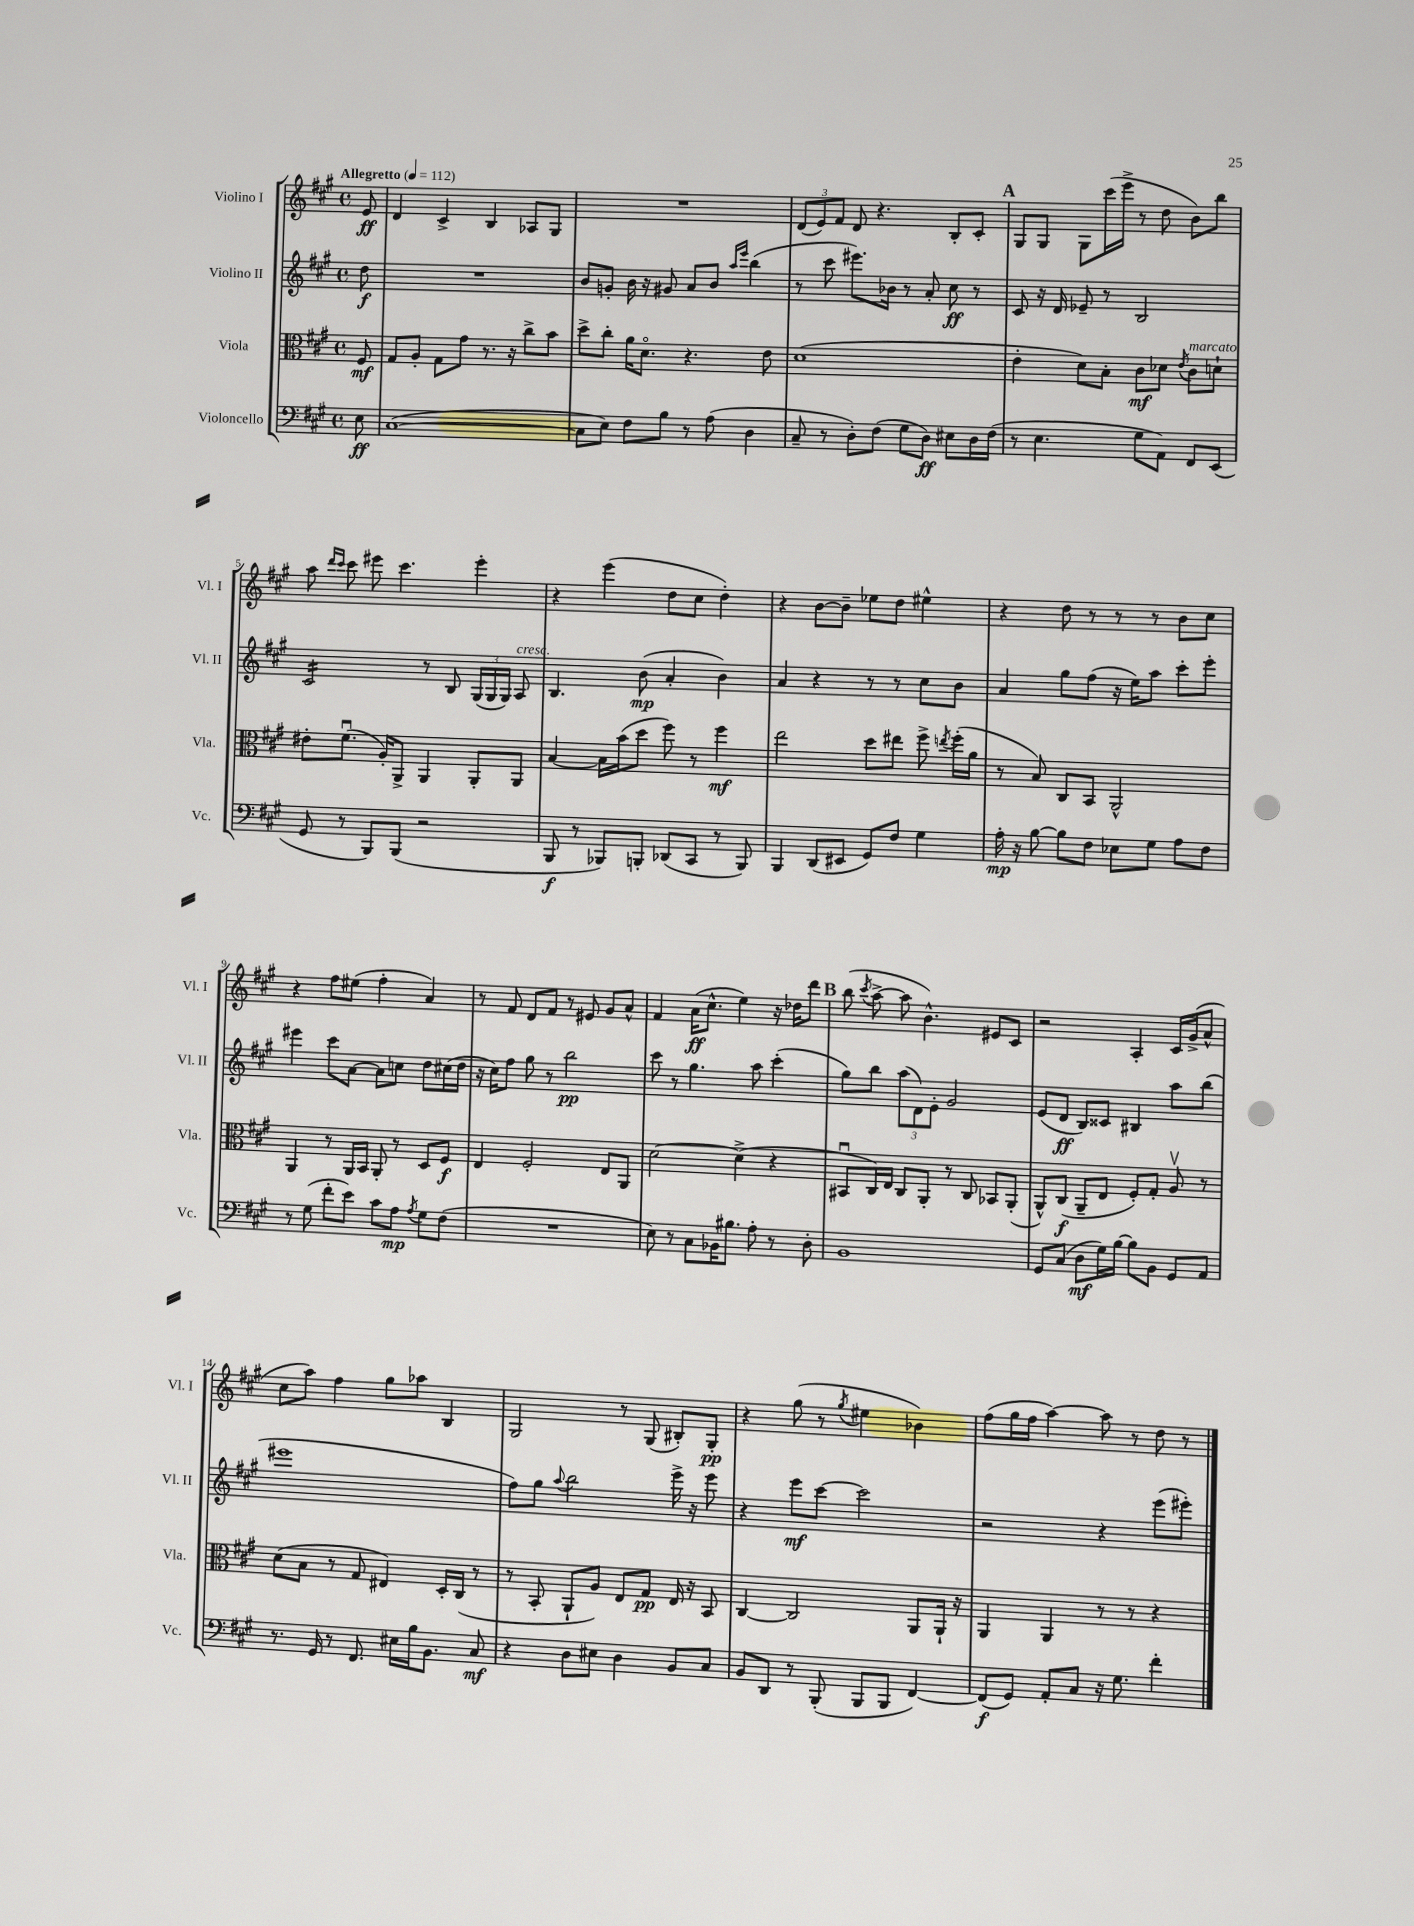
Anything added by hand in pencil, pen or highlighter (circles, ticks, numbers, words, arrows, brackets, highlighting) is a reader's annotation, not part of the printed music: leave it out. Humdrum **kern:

**kern	**kern	**kern	**kern
*staff4	*staff3	*staff2	*staff1
*clefF4	*clefC3	*clefG2	*clefG2
*k[f#c#g#]	*k[f#c#g#]	*k[f#c#g#]	*k[f#c#g#]
*M4/4	*M4/4	*M4/4	*M4/4
*met(c)	*met(c)	*met(c)	*met(c)
*MM112	*MM112	*MM112	*MM112
8E	8F#	8dd	8e
=	=	=	=
([1C#	8G#	1r	4d
.	8A'	.	.
.	8G#	.	4c#^
.	8g#	.	.
.	8.r	.	4B
.	16r	.	.
.	8cc#^	.	8A-
.	8b	.	8G#
=	=	=	=
8C#]	8dd^	8b	1r
8E)	8cc#'	8g'	.
8F#	16a	16b	.
.	8.do	16r	.
8B	.	8g#	.
8r	4.r	8a	.
(8A	.	8b	.
.	.	16qqaa	.
.	.	16qqeee	.
4D	.	(4bb	.
.	8e	.	.
=	=	=	=
8C#~	(1d	8r	(12d
.	.	.	12e)
8r	.	8ccc#	.
.	.	.	12f#
8D')	.	8.eee#)	8d
(8F#	.	.	4.r
.	.	16b-	.
8G#	.	8r	.
8D)	.	8a'	.
8E#	.	8cc#	8B'
16D	.	8r	8c#'
(16F#	.	.	.
=	=	=	=
8r	4e'	8c#	8G#
4.E	.	16r	8G#
.	.	16d	.
.	8d)	8e-~	8G#
.	8B'	8r	(16ccc#
.	.	.	16eee^
8G#	8c#	2B	8r
8AA)	8d-	.	8dd
.	8qe	.	.
8FF#	8c#	.	8b)
(8EE	8d`	.	8bb
=	=	=	=
8GG#	8e#'	2c#	8aa
.	.	.	16qqddd
.	.	.	16qqccc#
8r	(8.f#u	.	8ccc#
8BBB)	.	.	8eee#
.	16A')	.	.
(8BBB	8AA^	.	4.ccc#
2r	4AA	8r	.
.	.	8B	.
.	8AA'	(24G#	4eee#'
.	.	24G#	.
.	.	24G#)	.
.	8AA	8A	.
=	=	=	=
8BBB	[4B	4.B	4r
8r	.	.	.
8BBB-)	16B]	.	(4eee
.	(16b	.	.
8BBB'	8dd	(8b	.
(8DD-	8ff#)	4a'	8dd
8CC#	8r	.	8cc#
8r	4ff#	4b)	4dd')
8BBB)	.	.	.
=	=	=	=
4BBB	2ee	4a	4r
(8DD	.	4r	[8b
8EE#	.	.	8b~]
8GG#)	8dd	8r	8ee-
8F#	8ee#	8r	8dd
4G#	8ff#^	8cc#	4ee#^^
.	8qee	.	.
.	(16ff#'	8b	.
.	16a	.	.
=	=	=	=
16A'	8r	4a	4r
16r	.	.	.
[8B	8B)	.	.
8B]	8C#	8gg#	8dd
8F#	8BB	(8ff#	8r
8E-	2AA^^	16r	8r
.	.	16ee)	.
8G#	.	8aa	8r
8A	.	8ccc#'	8b
8F#	.	8eee'	8cc#
=	=	=	=
8r	4AA	4eee#	4r
(8G#	.	.	.
8f#'	8r	8ccc#	8ff#
8e)	16AA	[8a	(8ee#
.	16BB	.	.
8c#	8AA'	8a]	4ff#'
8A	8r	8cc	.
8qA	.	.	.
8G#	8D	8dd	4a)
(8F#	8F#	(16cc#	.
.	.	16dd	.
=	=	=	=
1r	4E	16r	8r
.	.	16cc#)	.
.	.	8ff#	8f#
.	2F#'	8gg#	8d
.	.	8r	8f#
.	.	2bb	8r
.	.	.	8e#
.	8E	.	8g#
.	8AA	.	8a^^
=	=	=	=
8E)	[2d	8ccc#	4f#
8r	.	8r	.
8C#	.	4.gg#	(16a
.	.	.	8.cc#^^
16BB-	.	.	.
8.B#	.	.	.
.	(4d^]	.	4ee)
8A'	.	8aa	.
8r	4r	(4ccc#'	16r
.	.	.	16dd-
8D'	.	.	8ddd
=	=	=	=
1BB	8BB#u	8gg#)	(8bb
.	.	.	8qccc#
.	16C#)	8bb	[8aa^
.	16E	.	.
.	8C#	(12aa	8aa]
.	.	12d)	.
.	8AA'	.	4.b^^)
.	.	12e'	.
.	8r	2g#	.
.	8C#	.	.
.	8BB-	.	8e#
.	(8AA'	.	8c#
=	=	=	=
8GG#	8AA^^)	(8e	2r
(8C#	(8C#	8d	.
8D	8AA~	8B)	.
16G#)	8E	8c##	.
[16B	.	.	.
8B]	8F#')	4B#	4A'
8BB	8G#'	.	.
8GG#	8Av	8aa	16c#
.	.	.	(16g#^
8AA	8r	(8bb	8a^^
=	=	=	=
8.r	(8d	1eee#	8cc#
.	8B	.	8aa)
16GG#	.	.	.
8r	8r	.	4ff#
8.FF#	8G#	.	.
.	4E#)	.	8gg#
16E#	.	.	.
16B	.	.	8aa-
8.BB	.	.	.
.	16D'	.	4B
.	(16C#	.	.
8C#	8r	.	.
=	=	=	=
4r	8r	8ff#)	2G#
.	8BB'	8gg#	.
.	.	8qqaa	.
8D	8AA`	2bb	.
8E#	8A)	.	.
4D	8E	.	8r
.	8G#	.	(8G#
8BB	16E	16eee^	8B#')
.	16r	16r	.
8C#	8BB	8eee	8G#'
=	=	=	=
8BB	[4C#	4r	4r
8DD	.	.	.
8r	2C#]	8eee	(8gg#
(8BBB'	.	[8ccc#	8r
.	.	.	8qgg#
8BBB	.	2ccc#]	4ee#
8BBB	.	.	.
[4FF#)	8AA	.	4b-)
.	16AA`	.	.
.	16r	.	.
=	=	=	=
(8FF#]	4AA	2r	(8ff#
8GG#)	.	.	16gg#
.	.	.	16ff#
8AA'	4AA	.	[4aa)
8C#	.	.	.
16r	8r	4r	8aa]
8.G#	.	.	.
.	8r	.	8r
4f#'	4r	(8eee	8dd
.	.	8eee#')	8r
==	==	==	==
*-	*-	*-	*-
